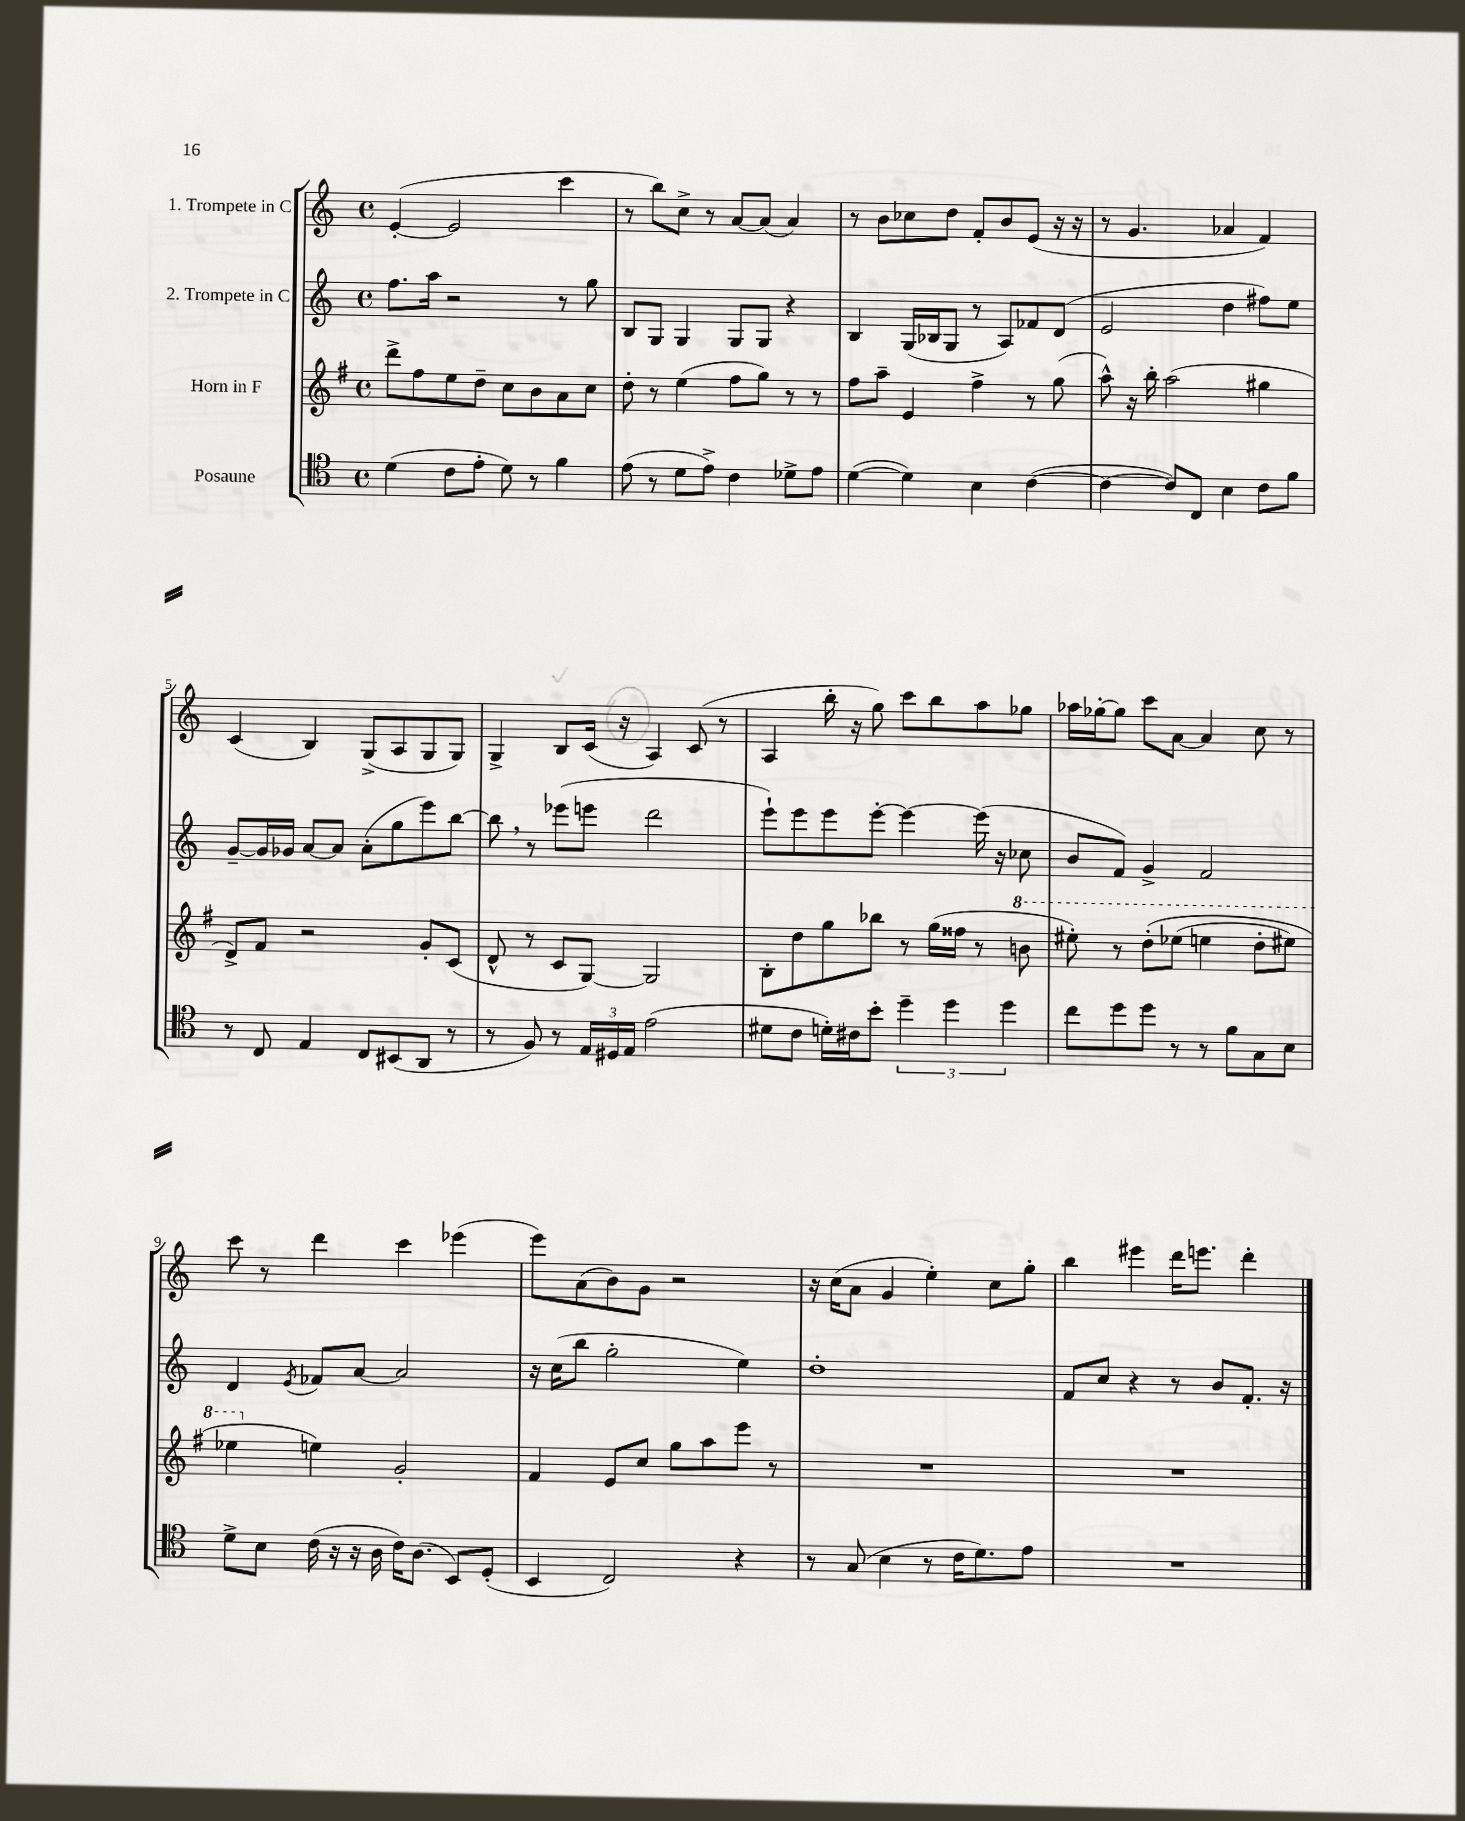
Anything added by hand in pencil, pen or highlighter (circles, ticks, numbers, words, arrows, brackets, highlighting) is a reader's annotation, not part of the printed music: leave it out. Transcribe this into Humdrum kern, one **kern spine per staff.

**kern	**kern	**kern	**kern
*staff4	*staff3	*staff2	*staff1
*clefC4	*clefG2	*clefG2	*clefG2
*k[]	*k[f#]	*k[]	*k[]
*M4/4	*M4/4	*M4/4	*M4/4
*met(c)	*met(c)	*met(c)	*met(c)
(4d\	8ddd^\L	8.ff\L	([4e'/
.	8ff#\	.	.
.	.	16aa\Jk	.
8c\L	8ee\	2r	2e/]
8e'\J	8dd~\J	.	.
8d\)	8cc\L	.	.
8r	8b\	.	.
4f\	8a\	8r	4ccc\
.	8cc\J	8gg\	.
=	=	=	=
(8e\	8dd'\	8B/L	8r
8r	8r	8G/J	8bb\L)
8d\L	(4ee\	4G/	8cc^\J
8e^\J)	.	.	8r
4c\	8ff#\L	8G/L	[8a/L
.	8gg\J)	8G/J	(8a/]J
8d-^\L	8r	4r	4a/)
8e\J	8r	.	.
=	=	=	=
([4d\	8ff#\L	4B/	8r
.	8aa~\J	.	8b\L
4d\])	4e/	(16G/LL	8cc-\
.	.	16B-/J	.
.	.	8G/J	8dd\J
4B\	4ff#^\	8r	8f'/L
.	.	8A/L)	8b/
([4c\	8r	8f-/	(8e/J
.	(8gg\	(8d/J	16r
.	.	.	16r
=	=	=	=
4c\_	8aa^^\)	2e/	8r
.	16r	.	4.g/
.	16bb'\	.	.
8c/]L)	(2aa\	.	.
8C/J	.	.	.
4B\	.	4dd\	4a-/
8c\L	4gg#\	8ff#\L)	4f/)
8f\J	.	8ee\J	.
=	=	=	=
8r	8d^/L)	[8g~/L	(4c/
8C/	8f#/J	16g/]L	.
.	.	16g-/JJ	.
4E/	2r	[8a/L	4B/)
.	.	8a/]J	.
8C/L	.	(8a'\L	(8G^/L
(8BB#/	.	8gg\	8A/
8AA/J	8g'/L	8eee\)	8G/
8r	(8c/J	[8bb\J	8G/J)
=	=	=	=
8r	8d^^/	8bb\]	4G^/
8F/)	8r	8r	.
8r	8c/L	(8eee-\L	8B/L
24E/LL	[8G/J)	8eee\J	(16c/Jk
24D#/	.	.	.
.	.	.	16r
24E/JJ	.	.	.
(2e\	2G/]	2ddd\	4A/)
.	.	.	(8c/
.	.	.	8r
=	=	=	=
8d#\L	8B'\L	8eee`\L)	4A/
8c\J	8dd\	8eee\	.
16d'\LL)	8gg\	8eee\	16bb'\
16c#\J	.	.	16r
8b'\J	8bb-\J	[8eee'\J	8gg\)
6dd~\	8r	4eee\_	8ccc\L
.	(16gg\LL	.	8bb\
6dd\	.	.	.
.	16ff##\JJ	.	.
.	8r	(16eee\]	8aa\
.	.	16r	.
6dd\	.	.	.
.	8bb\	8cc-\	8gg-\J
=	=	=	=
8cc\L	8eee#'\)	8b/L	16aa-\LL
.	.	.	[16gg-'\J
8dd\	8r	8f/J)	8gg-\]J
8dd\J	&(8ddd'\L	4g^/	8ccc\L
8r	(8eee-\J	.	[8a\J
8r	4eee\	2f/	4a/]
8f\L	.	.	.
8G\	8ddd'\L	.	8cc\
8B\J	8eee#\J)	.	8r
=	=	=	=
8d^\L	4eee-\	4d/	8ccc\
8B\J	.	.	8r
.	.	8qe/	.
(16c\	4ee\&)	8f-/L	4ddd\
16r	.	.	.
16r	.	[8a/J	.
16A\	.	.	.
16c\LK)	2g'/	2a/]	4ccc\
(8.A\J	.	.	.
8BB/L)	.	.	(4eee-\
(8D'/J	.	.	.
=	=	=	=
4BB/	4f#/	16r	8eee\L)
.	.	(16cc\LK	.
.	.	8bb\J	(8a\
2C/)	8e/L	2gg'\	8b\)
.	8cc/J	.	8g\J
.	8gg\L	.	2r
.	8aa\	.	.
4r	8eee\J	4ee\)	.
.	8r	.	.
=	=	=	=
8r	1r	1dd'	16r
.	.	.	(16cc\LK
(8G/	.	.	8a\J
4B\	.	.	4g/
8r	.	.	4ee'\)
16c\LK	.	.	.
8.d\)	.	.	.
.	.	.	8cc\L
8e\J	.	.	8gg'\J
=	=	=	=
1r	1r	8f/L	4bb\
.	.	8cc/J	.
.	.	4r	4eee#\
.	.	8r	16ddd\LK
.	.	.	8.eee\J
.	.	8b/L	.
.	.	8.f'/J	4ddd'\
.	.	16r	.
==	==	==	==
*-	*-	*-	*-
